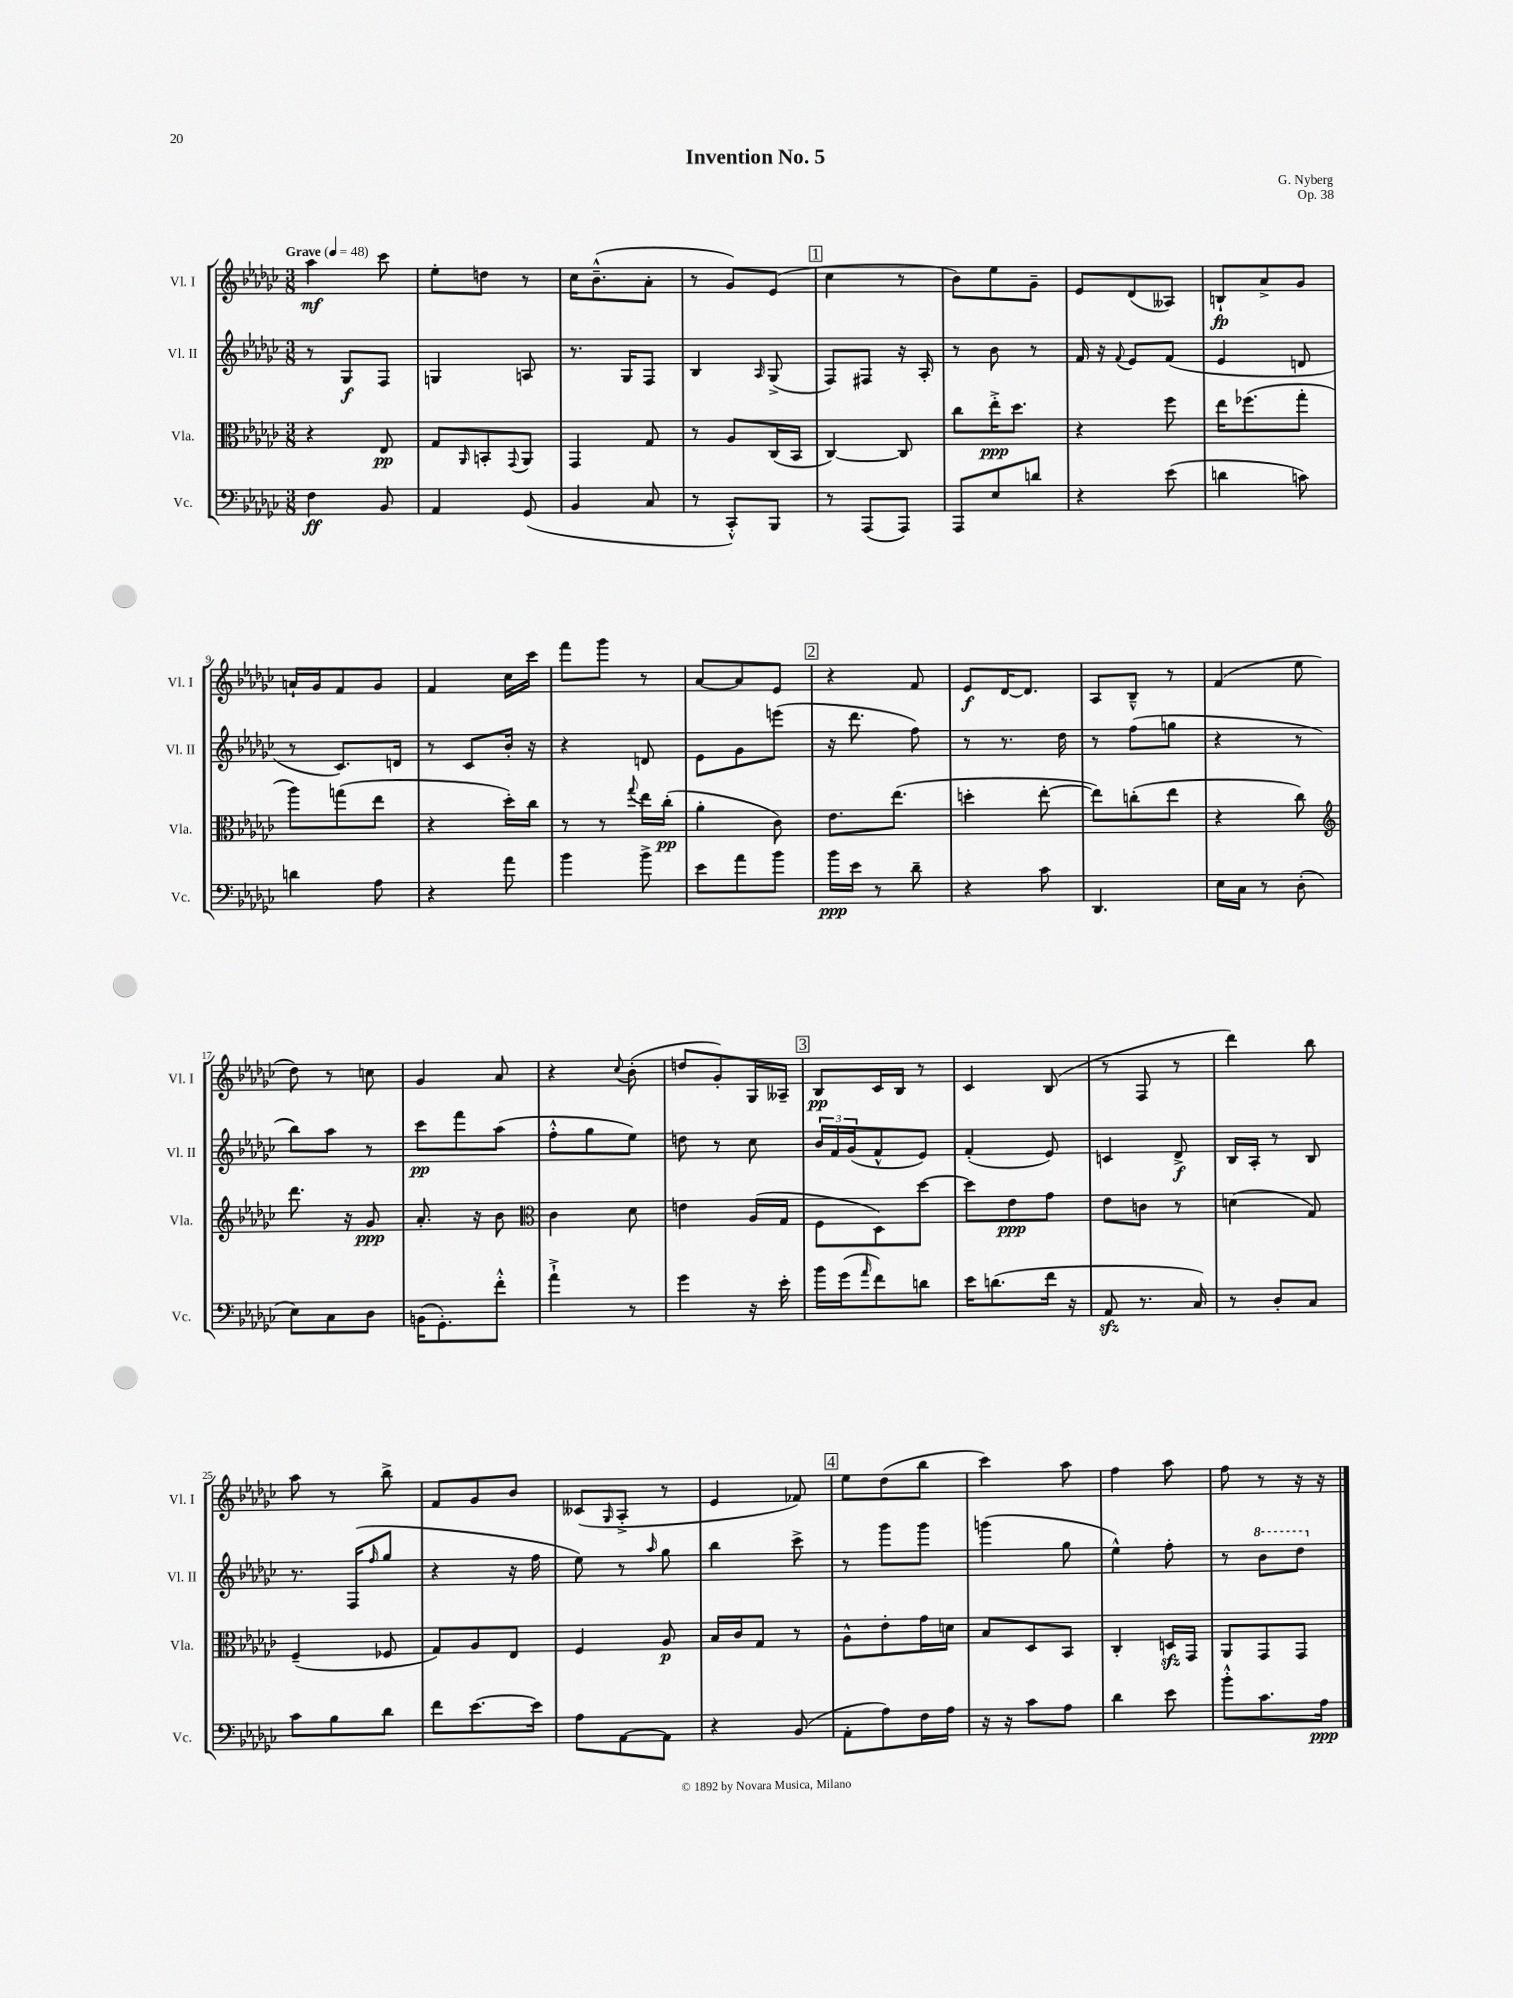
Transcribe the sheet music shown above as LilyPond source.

\header { title = "Invention No. 5" composer = "G. Nyberg" opus = "Op. 38" }
<<
\new StaffGroup <<
\new Staff = "s0" \with { instrumentName = "Vl. I" shortInstrumentName = "Vl. I" } {
    \clef treble \key ges \major \numericTimeSignature \time 3/8 \tempo "Grave" 4 = 48
    aes''4\mf ces'''8 |
    ees''8-. d''8 r8 |
    ces''16 bes'8.---^( aes'8-. |
    r8 ges'8) ees'8( |
    \mark \markup { \box "1" } ces''4 r8 |
    bes'8) ees''8 ges'8-- |
    ees'8 des'8( aeses8) |
    b8-!\fp aes'8-> ges'8 |
    a'16-! ges'16 f'8 ges'8 |
    f'4 ces''16 ces'''16 |
    f'''8 ges'''8 r8 |
    aes'8~ aes'8 ees'8 |
    \mark \markup { \box "2" } r4 f'8 |
    ees'8\f des'16~ des'8. |
    aes8 bes8---^ r8 |
    f'4( ees''8 |
    des''8) r8 c''8 |
    ges'4 aes'8 |
    r4 \appoggiatura { ces''8 } bes'8-.( |
    d''8 ges'8-.) ges16 aeses16-- |
    \mark \markup { \box "3" } bes8\pp ces'16 bes16 r8 |
    ces'4 bes8( |
    r8 f8 r8 |
    des'''4) bes''8 |
    aes''8 r8 bes''8-> |
    f'8 ges'8 bes'8 |
    ceses'8( \grace { ges16 } aes8-.-> r8 |
    ees'4 fes'8) |
    \mark \markup { \box "4" } ees''8 des''8( bes''8 |
    ces'''4) aes''8 |
    f''4 aes''8 |
    f''8 r8 r16 r16 \bar "|." |
}
\new Staff = "s1" \with { instrumentName = "Vl. II" shortInstrumentName = "Vl. II" } {
    \clef treble \key ges \major \numericTimeSignature \time 3/8
    r8 ges8\f f8 |
    g4 a8 |
    r8. ges16 f8 |
    bes4 \grace { aes16 } ges8->( |
    \mark \markup { \box "1" } f8) fis8 r16 aes16-. |
    r8 bes'8 r8 |
    f'16 r16 \appoggiatura { f'8 } ees'8 f'8( |
    ees'4 d'8 |
    r8 ces'8.) d'16 |
    r8 ces'8 bes'16-. r16 |
    r4 d'8 |
    ees'8 ges'8 e'''8( |
    \mark \markup { \box "2" } r16 des'''8. f''8) |
    r8 r8. des''16 |
    r8 f''8( g''8 |
    r4 r8 |
    bes''8) aes''8 r8 |
    ces'''8\pp f'''8 aes''8( |
    f''8-.-^ ges''8 ees''8) |
    d''8 r8 ces''8 |
    \mark \markup { \box "3" } \tuplet 3/2 { bes'16 f'16 ges'16( } f'8-^ ees'8) |
    f'4-.( ees'8) |
    c'4 des'8->\f |
    bes16 aes16-. r8 bes8 |
    r8. f16( \grace { f''16 } ges''8 |
    r4 r16 f''16 |
    ees''8) r8 \grace { aes''16 } ges''8 |
    bes''4 ces'''8-> |
    \mark \markup { \box "4" } r8 ges'''8 ges'''8 |
    g'''4( ges''8 |
    ees''4-^) f''8-. |
    r8 \ottava #1 bes''8 des'''8 \ottava #0 \bar "|." |
}
\new Staff = "s2" \with { instrumentName = "Vla." shortInstrumentName = "Vla." } {
    \clef alto \key ges \major \numericTimeSignature \time 3/8
    r4 ees8\pp |
    ges8 \grace { aes,16 } b,8-. \appoggiatura { ges,8 } aes,8 |
    ges,4 ges8 |
    r8 aes8 ces16( bes,16 |
    \mark \markup { \box "1" } ces4~) ces8 |
    ces''8 ees''16-.->\ppp des''8. |
    r4 f''8 |
    ees''16 fes''8.( ges''8-. |
    aes''8) g''8( ees''8 |
    r4 des''16-.) ces''16 |
    r8 r8 \appoggiatura { ges''8 } ees''16 ces''16-.\pp( |
    aes'4-. ces'8) |
    \mark \markup { \box "2" } ees'8. ees''8.( |
    d''4-. ees''8~-. |
    ees''8) c''8-.( ees''8 |
    r4 ces''8) |
    \clef treble des'''8. r16 ges'8\ppp |
    aes'8.-. r16 bes'8 |
    \clef alto ces'4 des'8 |
    e'4 aes16( ges16 |
    \mark \markup { \box "3" } f8 des8) des''8~ |
    des''8 ees'8\ppp ges'8 |
    ees'8 c'8 r8 |
    d'4( ges8) |
    f4--( fes8 |
    ges8) aes8 ees8 |
    f4 aes8\p |
    bes16 ces'16 ges8 r8 |
    \mark \markup { \box "4" } aes8-^ ees'8-. ges'16 d'16 |
    bes8 des8 bes,8 |
    ces4-. d16\sfz ges,16 |
    aes,8 ges,8 ges,8 \bar "|." |
}
\new Staff = "s3" \with { instrumentName = "Vc." shortInstrumentName = "Vc." } {
    \clef bass \key ges \major \numericTimeSignature \time 3/8
    f4\ff bes,8 |
    aes,4 ges,8( |
    bes,4 ces8 |
    r8 ces,8-.-^) bes,,8 |
    \mark \markup { \box "1" } r8 aes,,8( aes,,8) |
    aes,,8 ees8 d'8 |
    r4 ees'8( |
    d'4 c'8) |
    d'4 aes8 |
    r4 aes'8 |
    bes'4 bes'8-> |
    ees'8 aes'8 bes'8 |
    \mark \markup { \box "2" } bes'16\ppp ees'16 r8 des'8-- |
    r4 ces'8 |
    des,4. |
    ees16 ces16 r8 des8-.( |
    ees8) ces8 des8 |
    b,16( ges,8.-.) f'8-.-^ |
    aes'4-!-> r8 |
    ges'4 r16 ees'16-. |
    \mark \markup { \box "3" } bes'16 ges'16( \grace { aes'16 } f'8) d'8 |
    ees'16 d'8.( f'16 r16 |
    aes,8\sfz r8. ces16) |
    r8 des8-. ces8 |
    ces'8 bes8 des'8 |
    f'8 ees'8.~ ees'16 |
    aes8 aes,8~ aes,8 |
    r4 bes,8( |
    \mark \markup { \box "4" } aes,8-. aes8) f16 aes16 |
    r16 r16 ces'8 aes8 |
    des'4 ees'8 |
    bes'8-.-^ ces'8. aes16\ppp \bar "|." |
}
>>
>>
